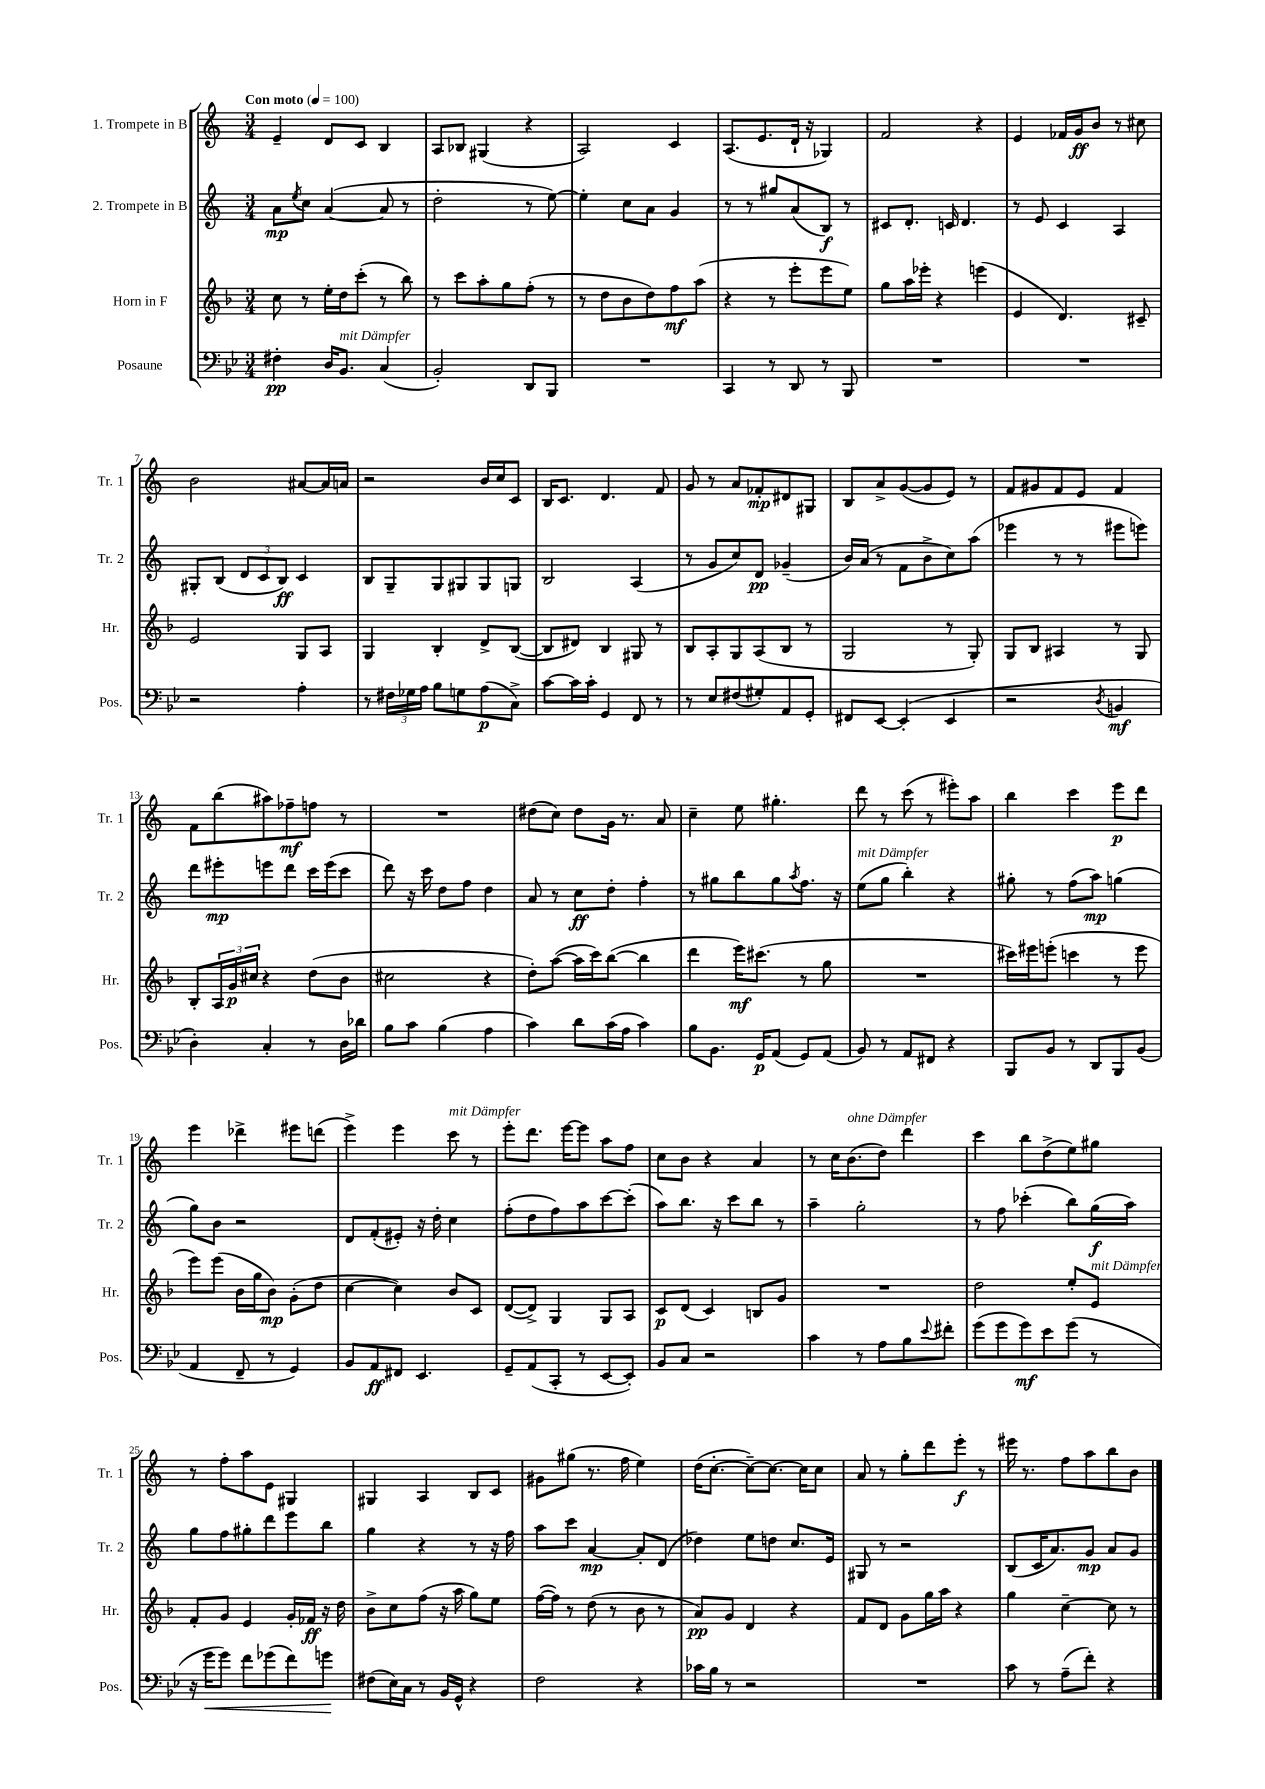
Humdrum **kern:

**kern	**kern	**kern	**kern
*staff4	*staff3	*staff2	*staff1
*clefF4	*clefG2	*clefG2	*clefG2
*k[b-e-]	*k[b-]	*k[]	*k[]
*M3/4	*M3/4	*M3/4	*M3/4
*MM100	*MM100	*MM100	*MM100
4F#'	8cc	8a	4e~
.	.	8qee	.
.	8r	8cc	.
16D	16ee'	([4a	8d
8.BB-	16dd	.	.
.	(8ccc'	.	8c
(4C	8r	8a]	4B
.	8bb-)	8r	.
=	=	=	=
2BB-')	8r	2dd'	8A
.	8ccc	.	8B-
.	8aa'	.	(4G#
.	8gg	.	.
8DD	(8ff'	8r	4r
8BBB-	8r	[8ee)	.
=	=	=	=
2.r	8r	4ee']	2A)
.	8dd	.	.
.	8b-	8cc	.
.	8dd)	8a	.
.	8ff	4g	4c
.	(8aa	.	.
=	=	=	=
4CC	4r	8r	(8.A
.	.	8r	.
.	.	.	8.e
8r	8r	8gg#	.
8DD	8eee'	(8a	16d`
.	.	.	16r
8r	8eee	8B)	4G-)
8BBB-	8ee)	8r	.
=	=	=	=
2.r	8gg	8c#	2f
.	16aa	8.d'	.
.	16eee-'	.	.
.	4r	.	.
.	.	16c	.
.	.	4.d	.
.	(4eee	.	4r
=	=	=	=
2.r	4e	8r	4e
.	.	8e	.
.	4.d)	4c	16f-
.	.	.	16g
.	.	.	8b
.	.	4A	8r
.	8c#~	.	8cc#
=	=	=	=
2r	2e	8G#'	2b
.	.	(8B	.
.	.	12d	.
.	.	12c	.
.	.	12B)	.
4A'	8G	4c	[8a#
.	8A	.	16a#]
.	.	.	16a
=	=	=	=
8r	4G	8B	2r
24F#	.	8G~	.
24G-	.	.	.
24A	.	.	.
8B-	4B-'	8G	.
8G	.	8G#	.
(8A	8d^	8G#	16b
.	.	.	16cc
8C^)	([8B-	8G	8c
=	=	=	=
[8c	8B-]	2B	16B
.	.	.	8.c
16c]	8d#)	.	.
16c'	.	.	.
4GG	4B-	.	4.d
8FF	8G#	(4A	.
8r	8r	.	8f
=	=	=	=
8r	8B-	8r	8g
8E-	8A'	8g	8r
(8F#	8G	8cc)	8a
8G#')	(8A	8d	8f-'
8AA	8B-	(4g-~	8d#
8GG'	8r	.	8G#
=	=	=	=
8FF#	2G	16b)	8B
.	.	(16a	.
[8EE-	.	8r	8a^
(4EE-']	.	8f	([8g
.	.	8b^	8g]
4EE-	8r	8cc)	8e)
.	8G')	(8aa	8r
=	=	=	=
2r	8G	4eee-	8f
.	8B-	.	8g#
.	4A#	8r	8f
.	.	8r	8e
8qD	.	.	.
4BB	8r	8eee#	4f
.	8G	8eee)	.
=	=	=	=
4D')	8B-'	8ddd	8f
.	24A	8eee#'	(8bb
.	24g	.	.
.	24cc#	.	.
4C'	4r	8eee	8aa#)
.	.	8ddd	8ff-~
8r	(8dd	16ccc	8ff
.	.	(16eee	.
16D	8b-	8ccc	8r
16d-	.	.	.
=	=	=	=
8B-	2cc#	8ddd)	2.r
8c	.	16r	.
.	.	16ccc	.
(4B-	.	8dd	.
.	.	8ff	.
4A	4r	4dd	.
=	=	=	=
4c)	8dd')	8a	(8dd#
.	([8aa	8r	8cc)
8d	16aa]	8cc	8dd#
.	16ccc)	.	.
(16c	([8bb-	8dd'	16g
16A	.	.	8.r
4c)	4bb-]	4ff'	.
.	.	.	8a
=	=	=	=
8B-	4ddd	8r	4cc~
8.BB-	.	8gg#	.
.	16eee)	8bb	8ee
16GG	(8.ccc#	.	.
(8AA	.	8gg#	4.gg#'
.	.	8qaa	.
8GG)	8r	8.ff	.
(8AA	8gg	.	.
.	.	16r	.
=	=	=	=
8BB-)	2.r	(8ee	8ddd
8r	.	8gg	8r
8AA	.	4bb')	(8ccc
8FF#	.	.	8r
4r	.	4r	8eee#')
.	.	.	8aa
=	=	=	=
8BBB-	16ccc#)	8gg#'	4bb
.	16eee#	.	.
8BB-	(8eee'	8r	.
8r	4ccc	(8ff	4ccc
8DD	.	8aa)	.
8BBB-	8r	(4gg	8eee
(8BB-	8eee	.	8ddd
=	=	=	=
4AA	8eee)	8gg)	4eee
.	(8eee	8b	.
8FF~	16b-	2r	4ddd-^
.	16gg	.	.
8r	8b-)	.	.
4GG)	(8g'	.	8eee#
.	8dd	.	(8ddd
=	=	=	=
8BB-	[4cc	8d	4eee^)
8AA	.	(8f'	.
8FF#	4cc])	8e#')	4eee
4.EE-	.	16r	.
.	.	16dd'	.
.	8b-	4cc	8ccc
.	8c	.	8r
=	=	=	=
8GG~	([8d	(8ff'	8eee'
(8AA	8d^])	8dd	8.ddd
8CC'	4G	8ff)	.
.	.	.	[16eee
8r	.	8aa	8eee]
[8EE-	8G	[8ccc	8aa
8EE-'])	8A	(8ccc']	8ff
=	=	=	=
8BB-	8c	8aa)	8cc
8C	(8d	8.bb	8b
2r	4c)	.	4r
.	.	16r	.
.	.	8ccc	.
.	8B	8bb	4a
.	8g	8r	.
=	=	=	=
4c	2.r	4aa~	8r
.	.	.	16cc
.	.	.	(8.b
8r	.	2gg'	.
8A	.	.	8dd)
8B-	.	.	4ddd
8qqe-	.	.	.
8f#'	.	.	.
=	=	=	=
(8g	2dd	8r	4ccc
8g	.	8ff	.
8g)	.	(4ccc-'	8bb
8e-	.	.	(8dd^
(8g	8ee'	8bb)	8ee)
8r	8e	(16gg	8gg#
.	.	16aa)	.
=	=	=	=
16r	8f'	8gg	8r
16g	.	.	.
8g)	8g	8ff	8ff'
8f	4e	8gg#'	8aa
(8g-	.	8ddd	8e
8f)	16g'	8eee	4G#
.	16f-	.	.
8g	16r	8bb	.
.	16dd	.	.
=	=	=	=
(8F#	8b-^	4gg	4G#
16E-)	8cc	.	.
16C	.	.	.
8r	(8ff	4r	4A
16BB-	16r	.	.
16GG^^	16aa	.	.
4r	8gg)	8r	8B
.	8ee	16r	8c
.	.	16ff	.
=	=	=	=
2F	([16ff	8aa	8g#
.	16ff])	.	.
.	8r	8ccc	(8gg#
.	(8dd	[4a	8.r
.	8r	.	.
.	.	.	16ff
4r	8b-	8a']	4ee)
.	8r	(8d	.
=	=	=	=
16c-	8a)	4dd-)	(16dd
16B-	.	.	[8.cc'
8r	8g	.	.
2r	4d	8ee	8cc~_)
.	.	8dd	8.cc_
.	4r	8.cc	.
.	.	.	16cc]
.	.	.	8cc
.	.	16e	.
=	=	=	=
2.r	8f	8G#	8a
.	8d	8r	8r
.	8g	2r	8gg'
.	16gg	.	8ddd
.	16aa	.	.
.	4r	.	8eee'
.	.	.	8r
=	=	=	=
8c	4gg	(8B	16eee#
.	.	.	8.r
8r	.	16c	.
.	.	8.a)	.
(8A~	[4cc~	.	8ff
8f')	.	8g	8aa
4r	8cc]	8a	8bb
.	8r	8g	8b
==	==	==	==
*-	*-	*-	*-
